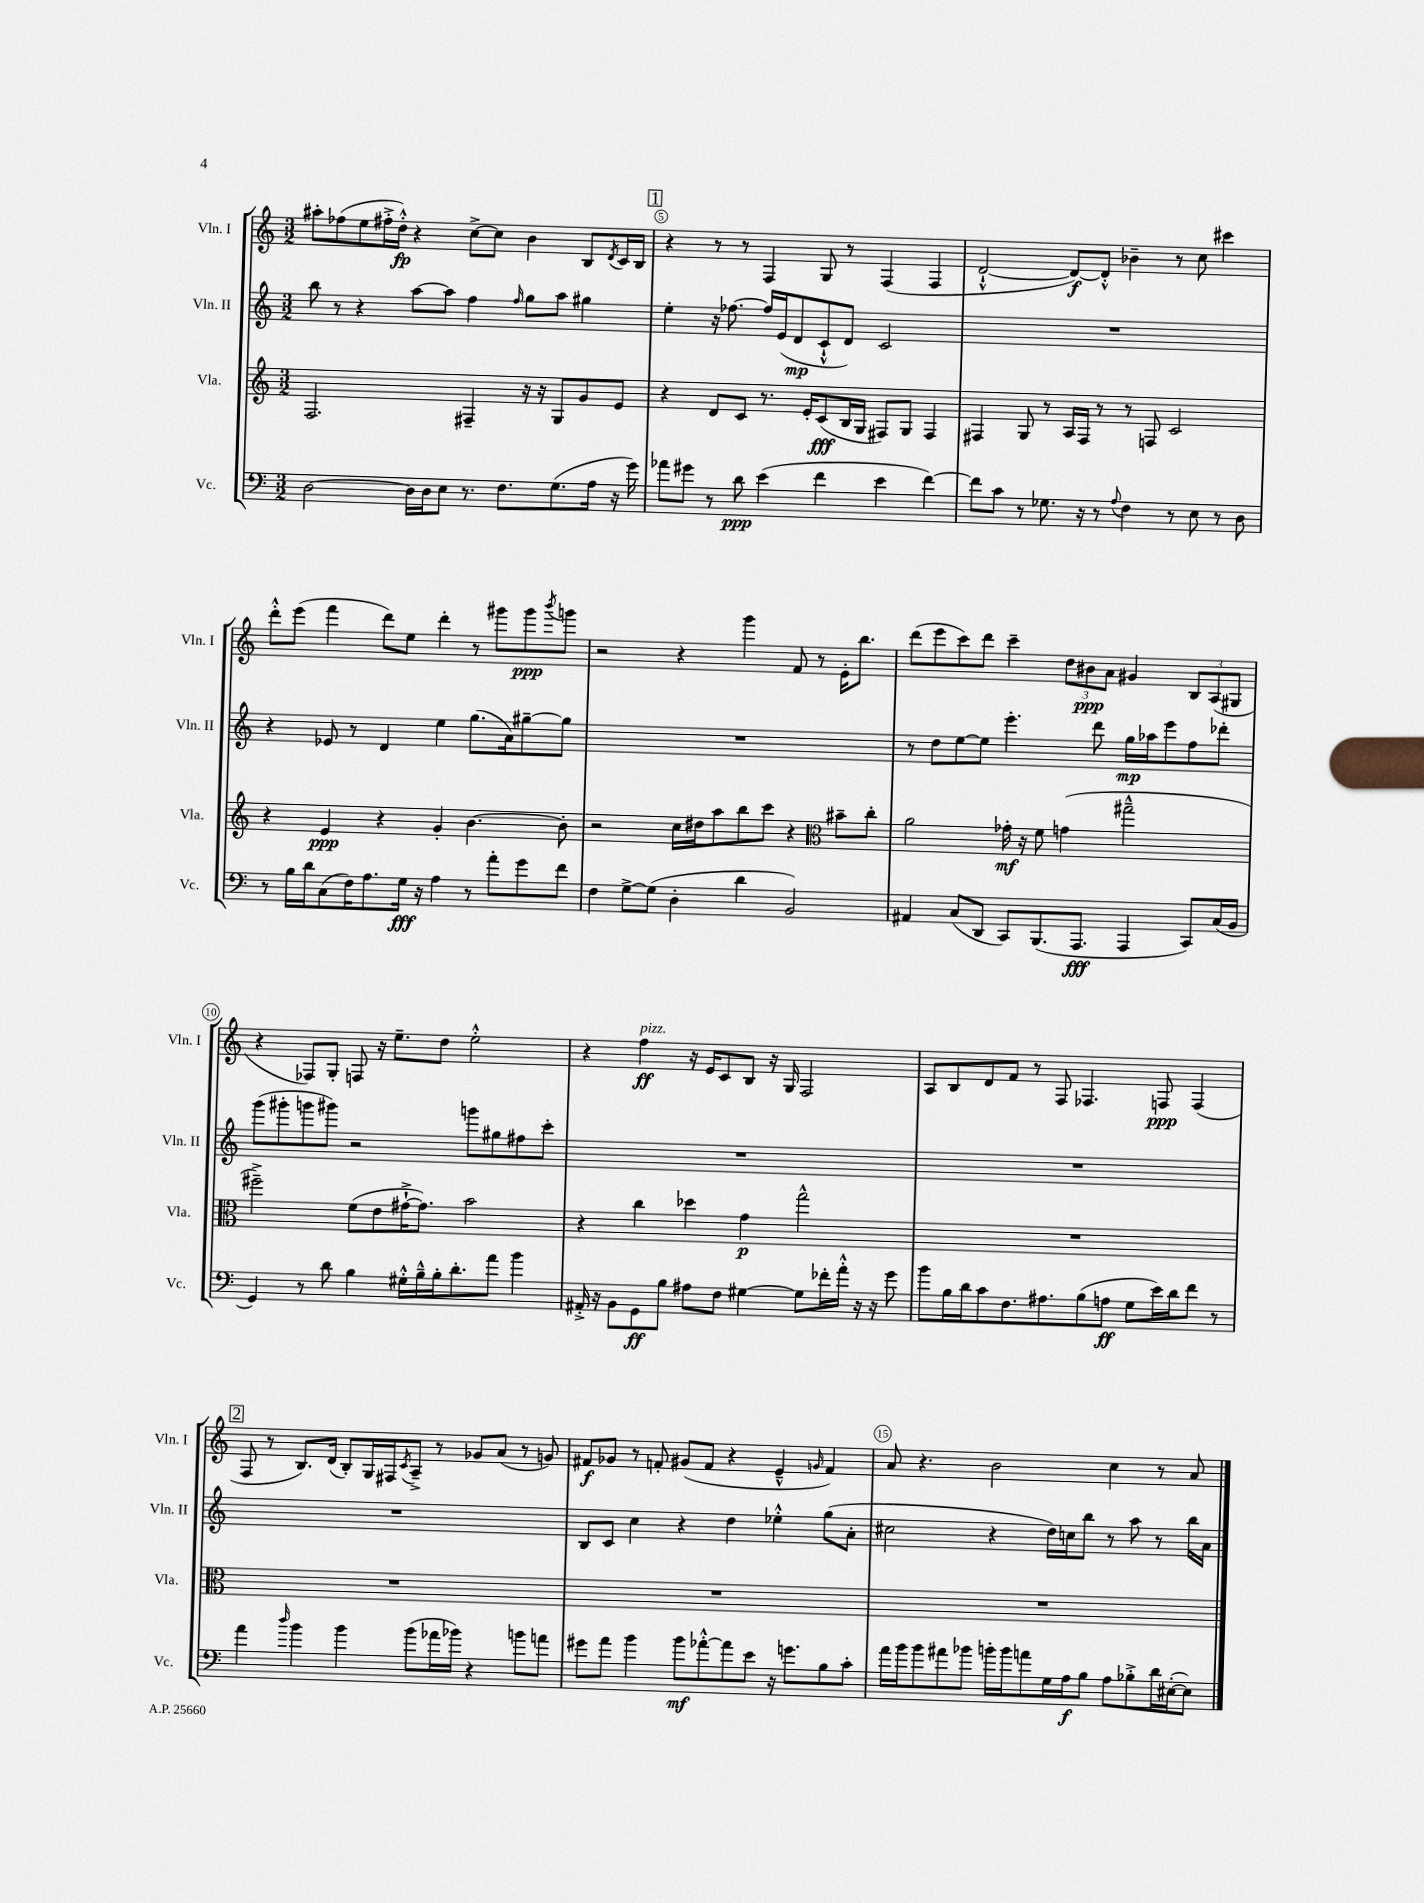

**kern	**kern	**kern	**kern
*staff4	*staff3	*staff2	*staff1
*clefF4	*clefG2	*clefG2	*clefG2
*k[]	*k[]	*k[]	*k[]
*M3/2	*M3/2	*M3/2	*M3/2
[2D	2.F	8bb	8aa#'
.	.	8r	(8ff-
.	.	4r	8ee
.	.	.	16ff#'^
.	.	.	16dd'^^)
16D]	.	[8aa	4r
16D	.	.	.
8E	.	8aa]	.
8.r	4F#~	4ff	[8cc^
.	.	.	8cc]
8.F	.	.	.
.	.	16qqff	.
.	16r	8gg	4b
.	16r	.	.
(8.G	8G	8aa	.
.	8g	4gg#	8B
16A	.	.	.
.	.	.	8qd
16r	8e	.	16c
16g)	.	.	16B
=	=	=	=
8a-	4r	4ee'	4r
8g#	.	.	.
8r	8d	16r	8r
.	.	[8.ff-	.
8d	8c	.	8r
(4e	8.r	16ff-]	4F
.	.	(16e	.
.	.	8d	.
.	16e'	.	.
4f	(8c	8c`^^	8G
.	16B	8d)	8r
.	16G	.	.
4e	8F#)	2c	(4F
.	8G	.	.
[4f)	4F#	.	4F
=	=	=	=
8f]	4F#	1.r	[2d`^^
8c	.	.	.
8r	8G	.	.
8.G-	8r	.	.
.	16A	.	8d_)
16r	16F#	.	.
8r	8r	.	8d'^^]
8qqA	.	.	.
4F	8r	.	4b-~
.	8F	.	.
8r	2c	.	8r
8E	.	.	8cc
8r	.	.	4ccc#
8D	.	.	.
=	=	=	=
8r	4r	4r	8ddd'^^
16B	.	.	(8eee
16d	.	.	.
(8C	4e	8e-	4fff
16F)	.	8r	.
8.A	.	.	.
.	4r	4d	8ddd)
16G	.	.	8ee
16r	.	.	.
4A	4g'	4ee	4ddd'
8r	[4.b	(8.gg	8r
8a'	.	.	8ggg#
.	.	16a)	.
8g	.	[8gg#~	8ggg#
.	.	.	8qbbb
8f	8b']	8gg#]	8ggg
=	=	=	=
4F	2r	1.r	2r
[8G^	.	.	.
(8G]	.	.	.
4D'	16cc	.	4r
.	16dd#	.	.
.	8aa	.	.
4d	8bb	.	4ggg
.	8ccc	.	.
2BB)	4r	.	8f
.	.	.	8r
*	*clefC3	*	*
.	8b#~	.	16e'
.	.	.	8.bb
.	8cc'	.	.
=	=	=	=
4AA#	2a	8r	(8ddd
.	.	8dd	8eee
(8C	.	[8ee	8ccc)
8DD	.	8ee]	8ddd
8CC)	16g-'	4.eee'	4ccc~
.	16r	.	.
(8.BBB	8f	.	.
.	(4g	.	12dd
8.AAA	.	.	.
.	.	.	12b#
.	.	8ddd	.
.	.	.	12a
4AAA	2gg#~^^	16gg	4g#
.	.	16aa-	.
.	.	8eee	.
8CC)	.	8ff	12B
.	.	.	(12A
(16C	.	8ddd-'	.
.	.	.	12G#
16BB	.	.	.
=	=	=	=
4GG)	2ff#~^)	(8ggg	4r
.	.	8ggg#'	.
8r	.	8ggg	8F-)
8d	.	8ggg#)	8G'
4B	(8f	2r	8F
.	8e	.	16r
.	.	.	8.ee~
16G#'^^	[16g#`^	.	.
16B~^^	8.g#])	.	.
16B'	.	.	8dd
8.d'	.	.	.
.	2b	8ggg	2ee'^^
8a	.	8gg#	.
4b	.	8ff#	.
.	.	8ccc'	.
=	=	=	=
16AA#'^	4r	1.r	4r
16r	.	.	.
8BB	.	.	.
8GG	4cc	.	4ff
8B	.	.	.
8A#	4dd-	.	16r
.	.	.	16e
8F	.	.	8c
[4G#	4g	.	8B
.	.	.	16r
.	.	.	16G
8G#]	2gg^^	.	2F
16f-'	.	.	.
16a'^^	.	.	.
16r	.	.	.
16r	.	.	.
8g	.	.	.
=	=	=	=
8b	1.r	1.r	8A
16B	.	.	8B
16d	.	.	.
8c	.	.	8d
8.F	.	.	8f
.	.	.	8r
8.A#	.	.	.
.	.	.	8F
(8B	.	.	4.F-
8A	.	.	.
8G	.	.	.
16e)	.	.	8F
16d	.	.	.
8f	.	.	(4F
8r	.	.	.
=	=	=	=
4a	1.r	1.r	8F
.	.	.	8r
16qqdd	.	.	.
4b	.	.	8.B)
.	.	.	(16d
4b	.	.	8B')
.	.	.	16G
.	.	.	16F#
.	.	.	8qc
(8b	.	.	8A~^
16a-	.	.	8r
16b-)	.	.	.
4r	.	.	8g-
.	.	.	(8a
8b	.	.	8r
8a	.	.	8g)
=	=	=	=
8g#	1.r	8B	8f#
8a	.	8c	8g-
4b	.	4cc	8r
.	.	.	8f'
8b	.	4r	(8g#
[8a-'^^	.	.	8f
8a-]	.	4dd	4r
8e	.	.	.
16r	.	4ee-'^^	4e~^^
8.g	.	.	.
.	.	.	16qqg
8B	.	(8gg	4f)
8c'	.	8a'	.
=	=	=	=
16a	1.r	2cc#	8a
16b	.	.	.
8b	.	.	4.r
8a#	.	.	.
8b-	.	.	.
16b'	.	4r	2b
16b	.	.	.
8a	.	.	.
16G	.	16dd)	.
16A	.	16cc	.
8B	.	8bb	.
8A	.	8r	4cc
8B-'^	.	8aa	.
16d	.	8r	8r
([16E#'	.	.	.
8E#])	.	16bb	8a
.	.	16a	.
==	==	==	==
*-	*-	*-	*-
